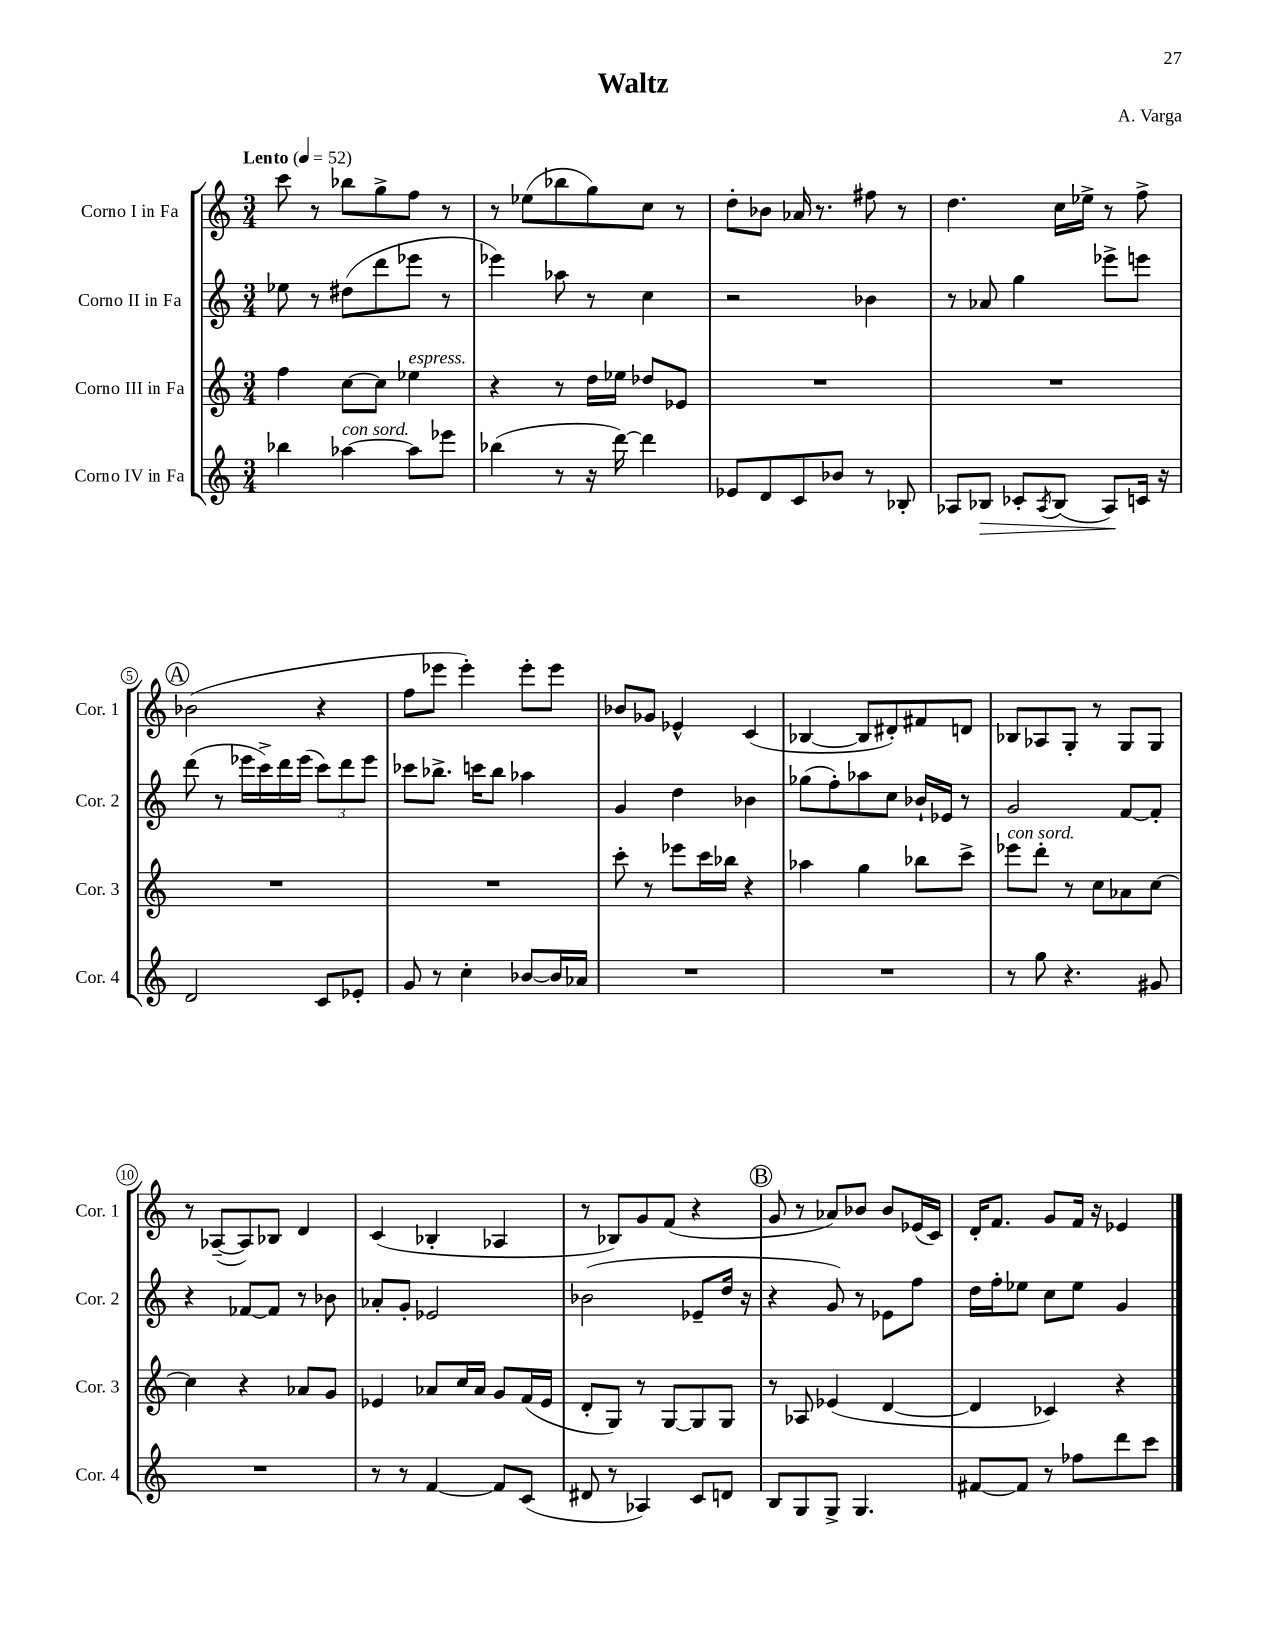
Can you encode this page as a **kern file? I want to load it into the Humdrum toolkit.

**kern	**kern	**kern	**kern
*staff4	*staff3	*staff2	*staff1
*clefG2	*clefG2	*clefG2	*clefG2
*k[]	*k[]	*k[]	*k[]
*M3/4	*M3/4	*M3/4	*M3/4
*MM52	*MM52	*MM52	*MM52
4bb-\	4ff\	8ee-\	8ccc\
.	.	8r	8r
[4aa-\	[8cc\L	(8dd#\L	8bb-\L
.	8cc\]J	8ddd\	8gg^\
8aa-\]L	4ee-\	8eee-\J	8ff\J
8eee-\J	.	8r	8r
=	=	=	=
(4bb-\	4r	4eee-\)	8r
.	.	.	(8ee-\L
8r	8r	8aa-\	8bb-\
16r	16dd\LL	8r	8gg\)
[16ddd\)	16ee-\JJ	.	.
4ddd\]	8dd-/L	4cc\	8cc\J
.	8e-/J	.	8r
=	=	=	=
8e-/L	2.r	2r	8dd'\L
8d/	.	.	8b-\J
8c/	.	.	16a-/
.	.	.	8.r
8b-/J	.	.	.
8r	.	4b-\	8ff#\
8B-'/	.	.	8r
=	=	=	=
8A-/L	2.r	8r	4.dd\
8B-/J	.	8a-/	.
8c-'/L	.	4gg\	.
8qA-/	.	.	.
(8B-/J	.	.	16cc\LL
.	.	.	16ee-^\JJ
8A-/L)	.	8eee-^\L	8r
16c/Jk	.	8eee\J	8ff^\
16r	.	.	.
=	=	=	=
2d/	2.r	(8ddd\	(2b-\
.	.	8r	.
.	.	16eee-\LL	.
.	.	16ccc^\)	.
.	.	16ddd\	.
.	.	(16eee-\JJ	.
8c/L	.	12ccc\L)	4r
.	.	12ddd\	.
8e-'/J	.	.	.
.	.	12eee-\J	.
=	=	=	=
8g/	2.r	8ccc-\L	8ff\L
8r	.	8.bb-^\J	8eee-\J
4cc'\	.	.	4eee-'\)
.	.	16ccc\LK	.
.	.	8bb-\J	.
[8b-/L	.	4aa-\	8eee-'\L
16b-/]L	.	.	8eee-\J
16a-/JJ	.	.	.
=	=	=	=
2.r	8ccc'\	4g/	8b-/L
.	8r	.	8g-/J
.	8eee-\L	4dd\	4e-^^/
.	16ccc\L	.	.
.	16bb-\JJ	.	.
.	4r	4b-\	(4c/
=	=	=	=
2.r	4aa-\	(8gg-\L	[4B-/
.	.	8ff'\)	.
.	4gg\	8aa-\	8B-/]L
.	.	8cc\J	8d#'/)
.	8bb-\L	16b-`/LL	8f#/
.	.	16e-/JJ	.
.	8ccc^\J	8r	8d/J
=	=	=	=
8r	8eee-\L	2g/	8B-/L
8gg\	8ddd'\J	.	8A-/
4.r	8r	.	8G'/J
.	8cc\L	.	8r
.	8a-\	[8f/L	8G/L
8g#/	[8cc\J	8f'/]J	8G/J
=	=	=	=
2.r	4cc\]	4r	8r
.	.	.	([8A-~/L
.	4r	[8f-/L	8A-/])
.	.	8f-/]J	8B-/J
.	8a-/L	8r	4d/
.	8g/J	8b-\	.
=	=	=	=
8r	4e-/	8a-'/L	(4c/
8r	.	8g'/J	.
[4f/	8a-/L	2e-/	4B-'/
.	16cc/L	.	.
.	16a-/JJ	.	.
8f/]L	8g/L	.	4A-/
(8c/J	(16f/L	.	.
.	16e-/JJ	.	.
=	=	=	=
8d#/	8d'/L	(2b-\	8r
8r	8G/J)	.	8B-/L)
4A-/)	8r	.	8g/
.	[8G/L	.	(8f/J
8c/L	8G/]	8e-~/L	4r
8d/J	8G/J	16dd/Jk	.
.	.	16r	.
=	=	=	=
8B/L	8r	4r	8g/
8G/	8A-/	.	8r
8G^/J	(4e-/	8g/)	8a-/L)
4.G/	.	8r	8b-/J
.	[4d/	8e-\L	8b-/L
.	.	8ff\J	(16e-/L
.	.	.	16c/JJ)
=	=	=	=
[8f#/L	4d/]	16dd\LL	16d'/LK
.	.	16ff'\J	8.f/J
8f#/]J	.	8ee-\J	.
8r	4c-/)	8cc\L	8g/L
8ff-\L	.	8ee-\J	16f/Jk
.	.	.	16r
8ddd\	4r	4g/	4e-/
8ccc\J	.	.	.
==	==	==	==
*-	*-	*-	*-
